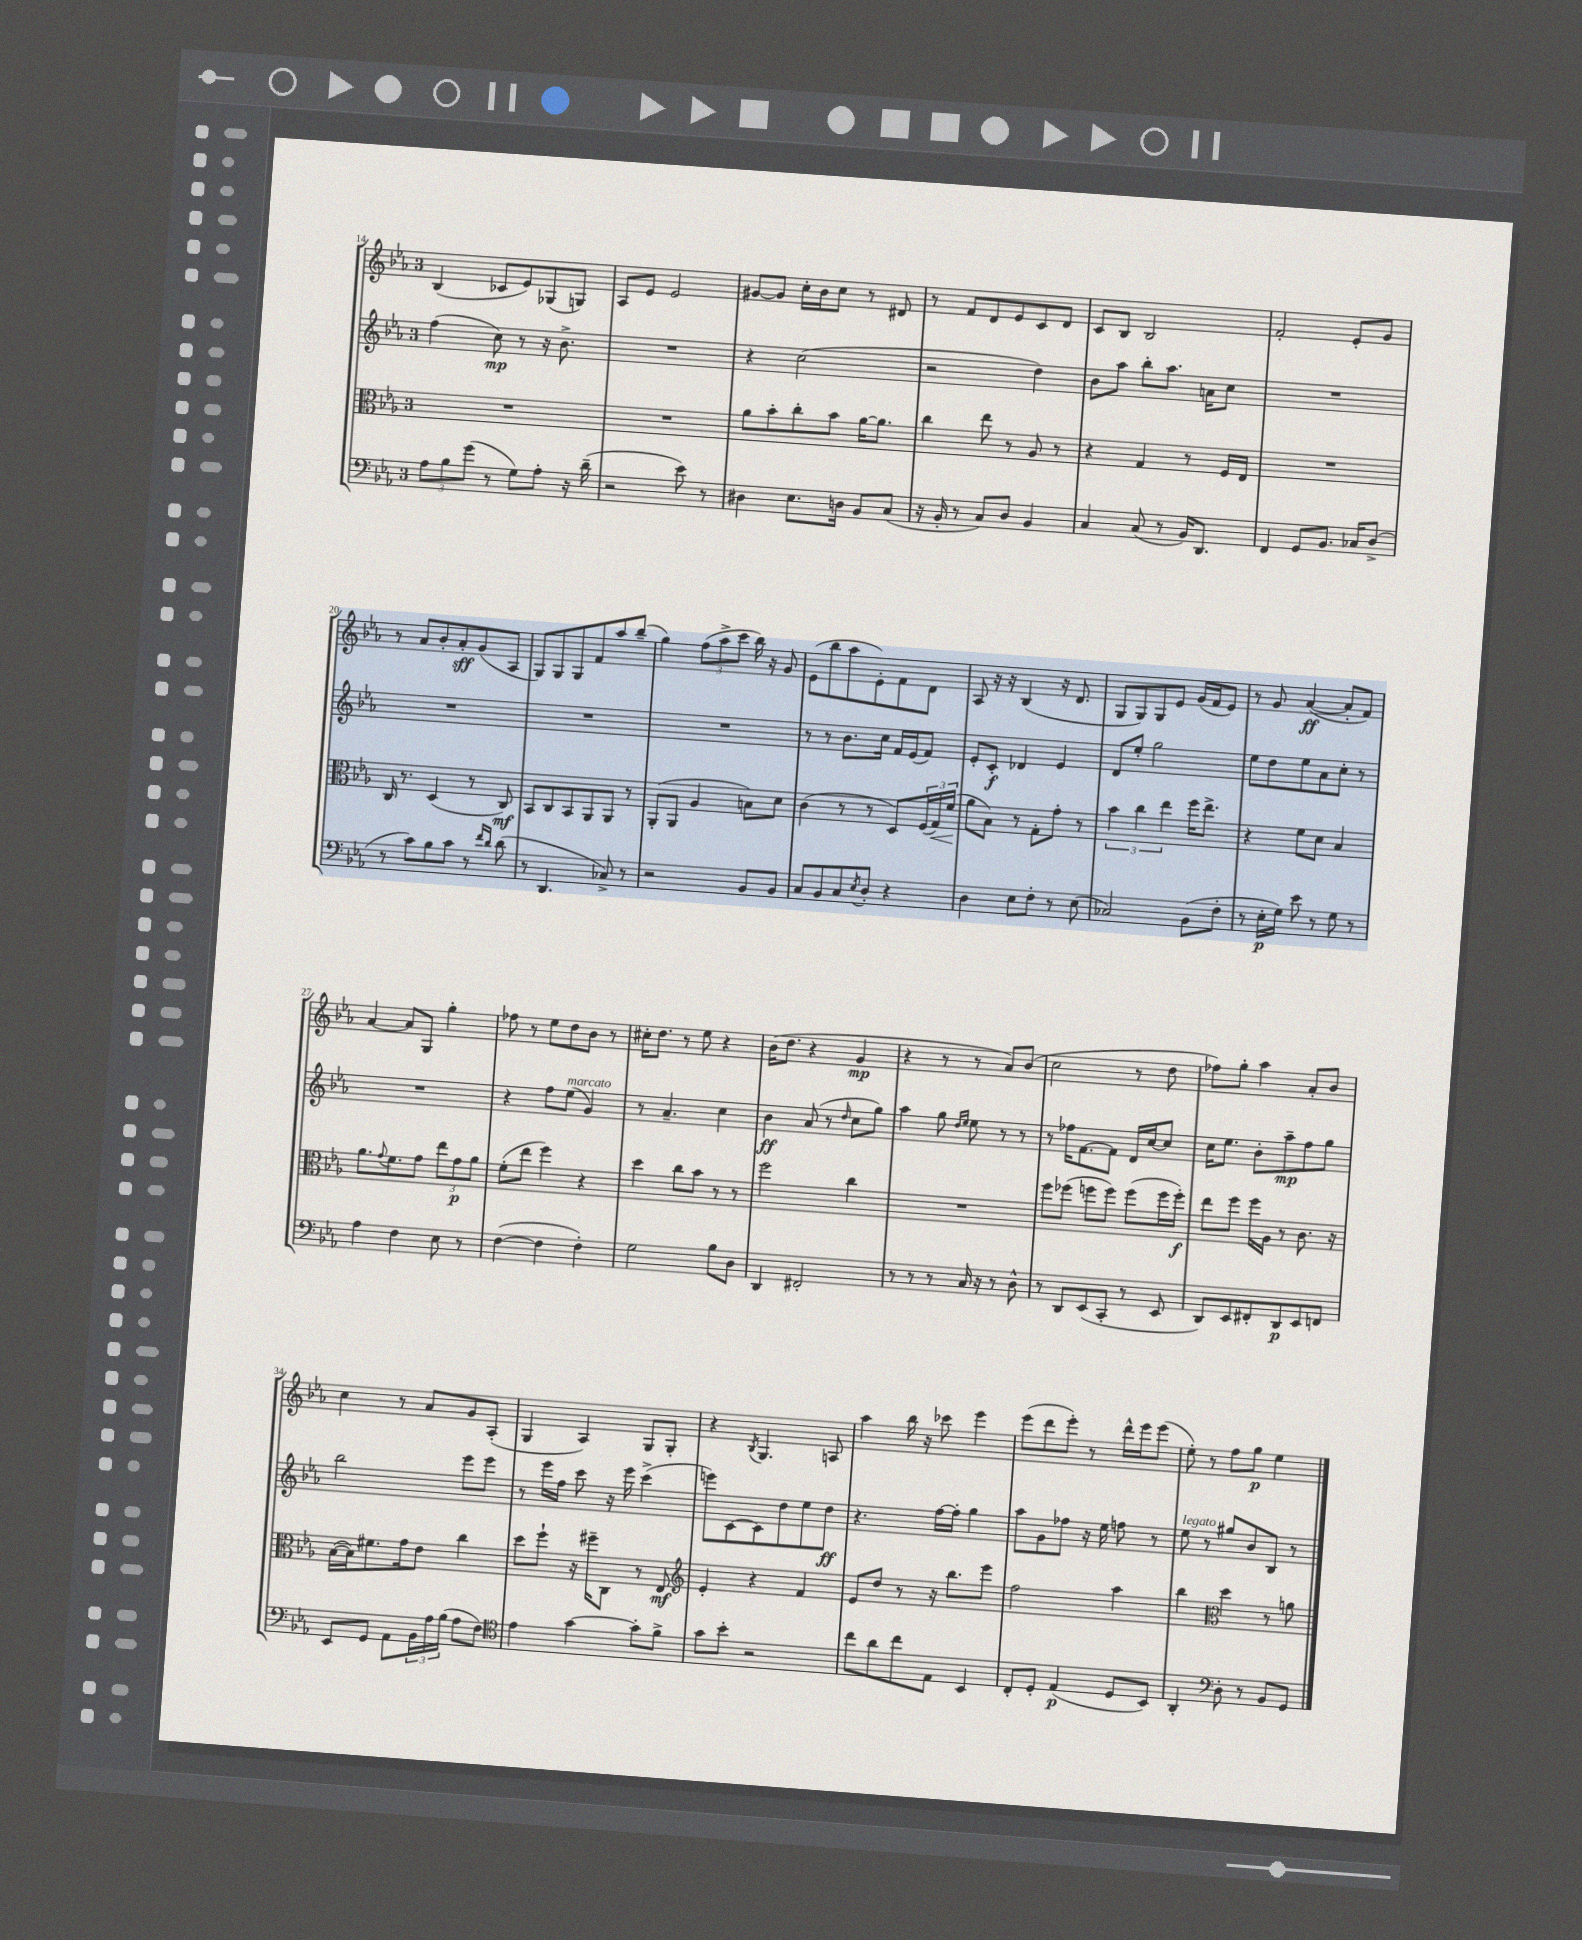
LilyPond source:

<<
\new StaffGroup <<
\new Staff = "s0" {
    \clef treble \key ees \major \once \override Staff.TimeSignature.style = #'single-digit \time 3/4
    bes4( ces'8 ees'8) ges8( g8) |
    aes8 ees'8 ees'2 |
    gis'8~ gis'8 c''16-. bes'16 c''8 r8 dis'8 |
    r8 f'8 d'8 ees'8 c'8 d'8 |
    c'8 bes8 bes2 |
    f'2-. ees'8-. g'8 |
    r8 aes'8 bes'8-. aes'8-.\sff g'8( aes8 |
    g8) g8 g8 f'8 aes''8 bes''8--( |
    g''4) \tuplet 3/2 { f''8( aes''8-> c'''8 } bes''16) r16 g'8 |
    ees'8( bes''8 aes''8 ees'8-.) f'8 d'8 |
    aes8 r16 r16 bes4( r16 d'8. |
    g8 g8) g8 ees'8 g'16( f'16 ees'8) |
    r8 g'8 aes'4~\ff( aes'8-. f'8) |
    aes'4~ aes'8 g8 g''4-. |
    fes''8 r8 ees''8 d''8 bes'8 r8 |
    cis''16-. d''8. r8 ees''8 r4 |
    bes'16( d''8. r4 g'4\mp |
    r4 r8 r8 aes'8) bes'8( |
    c''2 r8 d''8 |
    fes''8) g''8-. aes''4 aes'8-. bes'8 |
    c''4 r8 aes'8 g'8 aes8-.( |
    g4 aes4) g8 g8-. |
    r4 \acciaccatura { bes8 } g4. a8 |
    aes''4 bes''16 r16 ces'''8 ees'''4 |
    ees'''8( d'''8 ees'''8-.) r8 d'''16-^ ees'''16 ees'''8( |
    ees''8-.) r8 f''8 g''8\p ees''4 \bar "|." |
}
\new Staff = "s1" {
    \clef treble \key ees \major \once \override Staff.TimeSignature.style = #'single-digit \time 3/4
    f''4( c''8\mp) r8 r16 bes'8.-> |
    R2. |
    r4 c''2( |
    r2 d''4) |
    bes'8 aes''8 bes''8-. aes''8. a'16 c''8 |
    R2. |
    R2. |
    R2. |
    R2. |
    r8 r8 bes'8. c''16 f'16 ees'16( f'8) |
    ees'8-. c'8-.\f des'4 ees'4 |
    d'8 ees''8-. g''2 |
    ees''8 d''8 ees''8 aes'8 c''8-. r8 |
    R2. |
    r4 f''8 ees''8^\markup { \italic "marcato" }( g'4) |
    r8 aes'4.-- c''4 |
    bes'4\ff aes'8( r8 \grace { d''16 } c''8 g''8) |
    aes''4 g''8 \grace { d''16 ees''16 } ees''8 r8 r8 |
    r8 fes''16 f'8.~ f'8 d'16 c''16~ c''8 |
    c''16 ees''8. bes'8-. aes''8--\mp f''8 g''8 |
    bes''2 ees'''8 ees'''8 |
    r8 ees'''16 f''16 c'''8 r16 ees'''16 c'''4->( |
    e'''8) c'8~ c'8 d''8 ees''8 d''8\ff |
    r4. f''16~ f''16-. g''4 |
    aes''8 g'8 fes''8 r16 ees''16 f''8 r8 |
    ees''8^\markup { \italic "legato" } r8 gis''8 bes'8 bes8 r8 \bar "|." |
}
\new Staff = "s2" {
    \clef alto \key ees \major \once \override Staff.TimeSignature.style = #'single-digit \time 3/4
    R2. |
    R2. |
    aes'8 bes'8-. c''8-. bes'8 aes'16~ aes'8. |
    c''4 ees''8 r8 aes8 r8 |
    r4 g4 r8 f16 ees16 |
    R2. |
    c16 r8. d4( r8 c8\mf) |
    bes,8 c8 bes,8 aes,8 aes,8 r8 |
    aes,8-.( aes,8 aes4 b8) d'8 |
    c'4( r8 r8 d8) \tuplet 3/2 { f16( g16\<) f'16( } |
    aes'8\! bes8) r8 g8-. g'8-. r8 |
    \tuplet 3/2 { bes'4 c''4 ees''4 } f''16 ees''8.-> |
    r4 f'8 d'8 bes4 |
    aes'8. \appoggiatura { g'8 } f'8. g'8 \tuplet 3/2 { ees''8 g'8\p aes'8 } |
    f'8-.( ees''8 f''4) r4 |
    d''4 c''8 bes'8 r8 r8 |
    f''2 c''4 |
    R2. |
    f''8 fes''8( f''8 f''8) f''8( f''16 f''16-.\f) |
    ees''8 f''8 f''16 aes16 r8 c'8. r16 |
    bes16~( bes16) fis'8. g'16 ees'8 c''4 |
    d''8 f''8-! r16 fis''16-- c8 r8 ees8\mf |
    \clef treble ees'4-. r4 f'4 |
    ees'8 d''8 r8 r16 bes''8. ees'''8 |
    f''2 aes''4 |
    bes''4 \clef alto d''4 r8 a'8 \bar "|." |
}
\new Staff = "s3" {
    \clef bass \key ees \major \once \override Staff.TimeSignature.style = #'single-digit \time 3/4
    \tuplet 3/2 { aes8 bes8 g'8( } r8 g8) aes8-. r16 d'16--( |
    r2 ees'8) r8 |
    dis4 ees8. d16 bes,8 c8( |
    r16 bes,16-. r8 c8) d8 bes,4 |
    c4 c8( r8 bes,16) d,8. |
    f,4 g,8 bes,8. ces16 d8->( |
    r8 c'8) bes8 c'8 r8 \grace { f'16 d'16 } d'8( |
    r8 d,4. ces8->) r8 |
    r2 bes,8 bes,8 |
    c8 bes,8 c8 \acciaccatura { ees8 } d8-. r4 |
    d4 ees8 f8-. r8 ees8( |
    ces2) bes,8( f8-. |
    r8 ees16-.\p g16) ees'8 r8 g8 r8 |
    aes4 f4 ees8 r8 |
    f4~( f4 f4-.) |
    g2 bes8 d8 |
    d,4 fis,2-. |
    r8 r8 r8 c16 r16 r8 d8-^ |
    r8 d,8 ees,8( c,8-. r8 ees,8 |
    d,8) ees,8 fis,8-. d,8\p ees,8 f,8 |
    ees,8 g,8 aes,8 \tuplet 3/2 { bes,16 aes16 bes16( } aes8 f8) |
    \clef tenor ees'4 g'4~ g'8-. f'8-> |
    g'8 bes'8-. r2 |
    c''8 aes'8 c''8 ees8 bes,4 |
    c8-. d8-. ees4\p( d8 bes,8) |
    aes,4-. \clef bass d8-. r8 bes,8 g,8 \bar "|." |
}
>>
>>
\layout { \context { \Score currentBarNumber = #14 } }
